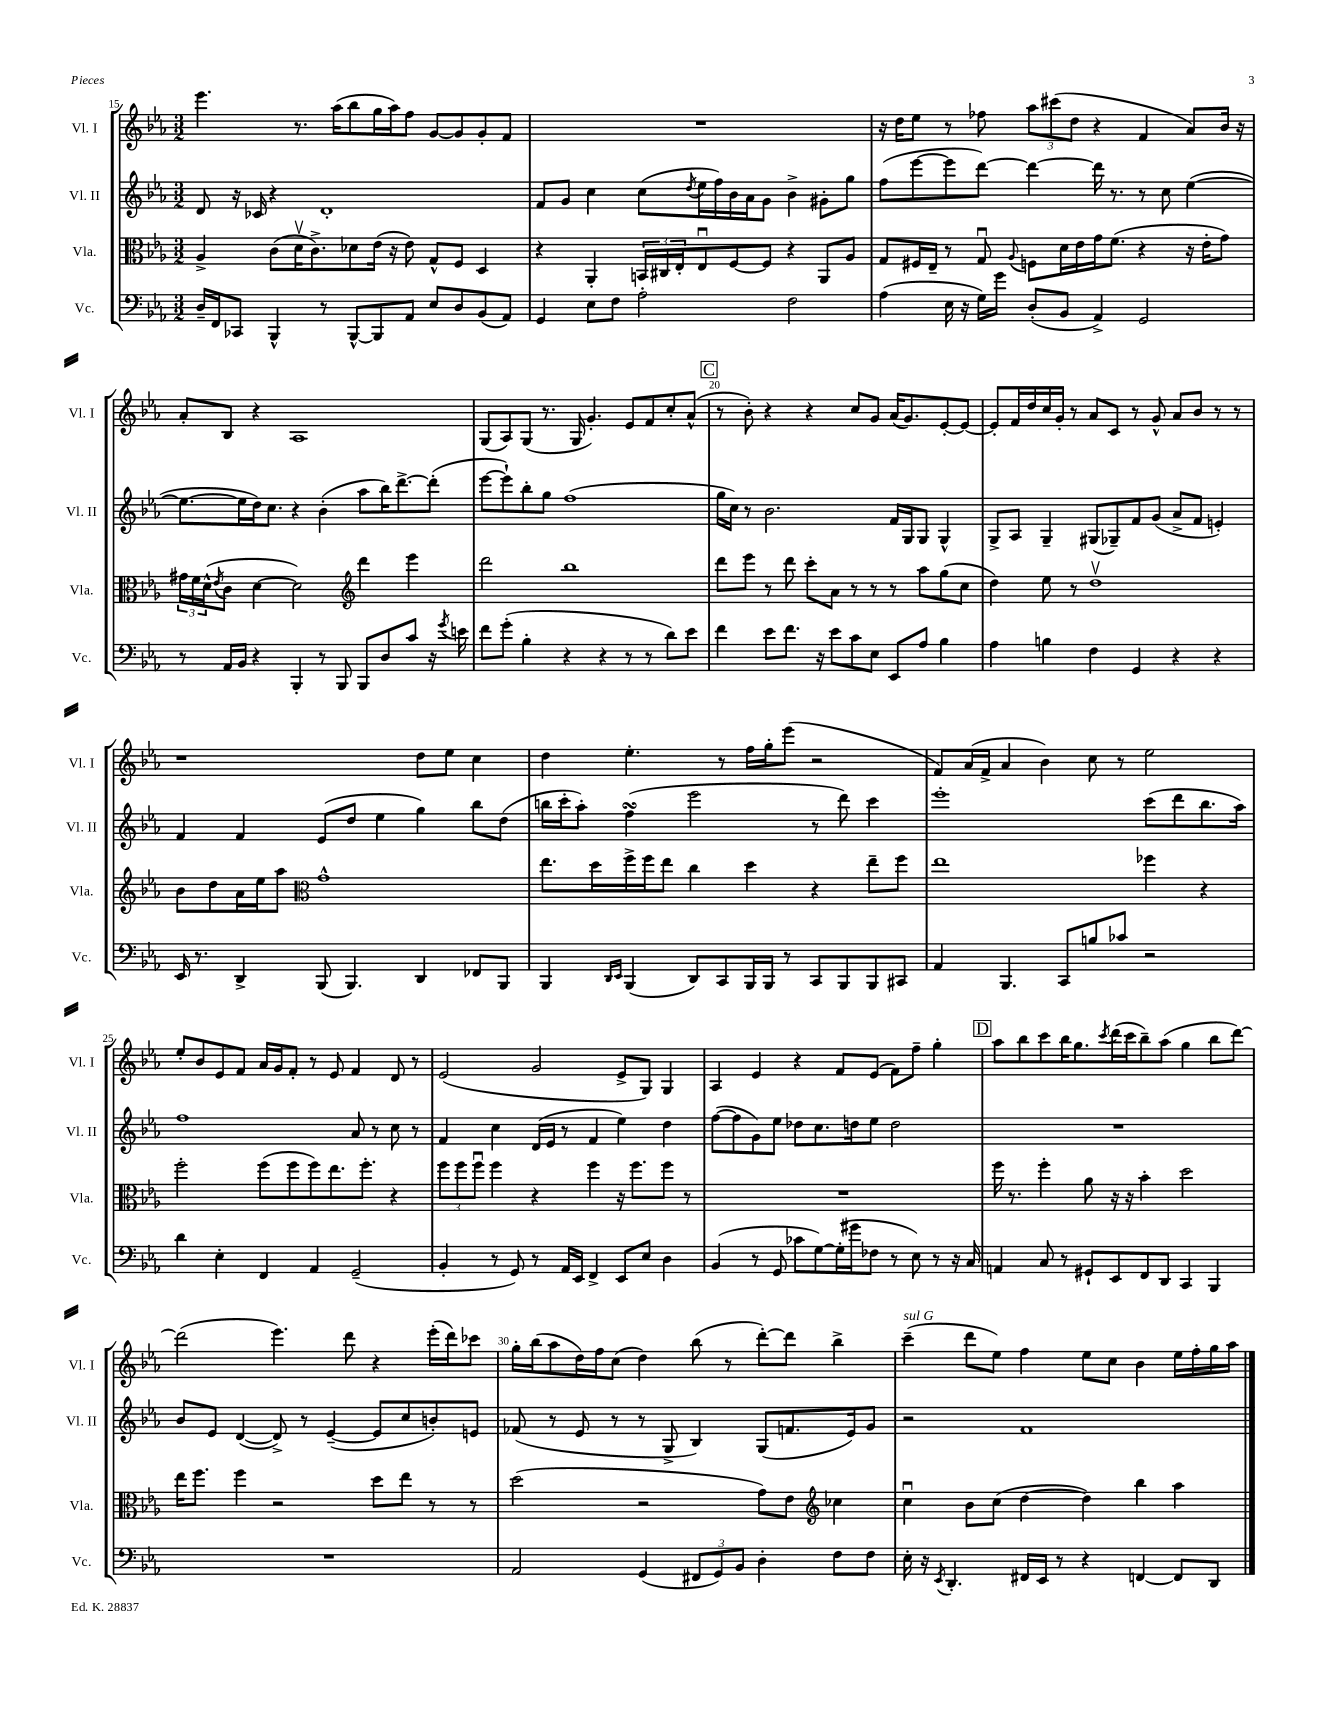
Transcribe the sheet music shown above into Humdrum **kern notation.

**kern	**kern	**kern	**kern
*staff4	*staff3	*staff2	*staff1
*clefF4	*clefC3	*clefG2	*clefG2
*k[b-e-a-]	*k[b-e-a-]	*k[b-e-a-]	*k[b-e-a-]
*M3/2	*M3/2	*M3/2	*M3/2
16D~	4A-^	8d	4.eee-
16FF	.	.	.
8CC-	.	16r	.
.	.	16c-	.
4BBB-^^	(8c	4r	.
.	16dv	.	8.r
.	8.c^)	.	.
8r	.	1d'	.
.	.	.	(16aa-
[8BBB-^^	8d-	.	8bb-
8BBB-]	(16e-	.	16gg
.	16r	.	16aa-)
8AA-	8e-)	.	8ff
8E-	8G^^	.	[8g
8D	8F	.	8g]
(8BB-	4D	.	8g'
8AA-)	.	.	8f
=	=	=	=
4GG	4r	8f	1.r
.	.	8g	.
8E-	4AA-'	4cc	.
8F	.	.	.
2A-'	24BB	(8cc	.
.	24C#	.	.
.	24E-'	.	.
.	.	8qdd	.
.	8E-u	16ee-	.
.	.	16ff)	.
.	[8F	16b-	.
.	.	16a-	.
.	8F]	8g	.
2F	4r	4b-^	.
.	8AA-	8g#'	.
.	8A-	8gg	.
=	=	=	=
(4A-	8G	(8ff	16r
.	.	.	16dd
.	16F#	[8eee-	8ee-
.	16E-~	.	.
16E-	8r	8eee-]	8r
16r	.	.	.
16G)	8Gu	[8ddd)	8ff-
16g	.	.	.
.	8qqA-	.	.
(8D'	8F	4ddd_	12aa-
.	.	.	(12ccc#
8BB-	16d	.	.
.	.	.	12dd
.	16e-	.	.
4AA-^)	16g	16ddd]	4r
.	(8.f	8.r	.
2GG	4r	8r	4f
.	.	8cc	.
.	16r	([4ee-	8a-)
.	16e-'	.	.
.	8g)	.	16b-
.	.	.	16r
=	=	=	=
8r	24g#	8.ee-_	8a-'
.	24f	.	.
.	(24d^^	.	.
.	8qe-	.	.
16AA-	8c	.	8B-
16BB-	.	16ee-]	.
4r	[4d	16dd)	4r
.	.	8.cc	.
4BBB-'	2d])	4r	1A-
8r	.	(4b-'	.
8BBB-	.	.	.
*	*clefG2	*	*
8BBB-	4ddd	8aa-	.
8D	.	16bb-)	.
.	.	[8.ddd^	.
8c	4eee-	.	.
16r	.	(8ddd']	.
8qg	.	.	.
16e	.	.	.
=	=	=	=
8f	2ddd	[8eee-	(8G
(8g'	.	8eee-`])	8A-)
4B-'	.	8bb-'	(8G
.	.	8gg	8.r
4r	1bb-	(1ff	.
.	.	.	16G
.	.	.	4.g')
4r	.	.	.
8r	.	.	8e-
8r	.	.	8f
8d)	.	.	8cc'
8e-	.	.	(8a-^^
=	=	=	=
4f	8ddd	16gg	8r
.	.	16cc)	.
.	8eee-	8r	8b-')
8e-	8r	2.b-	4r
8.f	8ddd	.	.
.	8ccc'	.	4r
16r	.	.	.
8e-	8a-	.	.
8c	8r	.	8cc
8E-	8r	.	8g
8EE-	8r	16f	(16a-
.	.	16G	8.g)
8A-	8aa-	8G	.
4B-	(8gg	4G^^	[8e-'
.	8cc	.	8e-_
=	=	=	=
4A-	4dd)	8G^	8e-']
.	.	8A-	16f
.	.	.	16dd
4B	8ee-	4G~	16cc
.	.	.	16g'
.	8r	.	8r
4F	1ddv	(8G#	8a-
.	.	8G-~)	8c
4GG	.	8f	8r
.	.	(8g	8g^^
4r	.	8a-^	8a-
.	.	8f	8b-
4r	.	4e')	8r
.	.	.	8r
=	=	=	=
16EE-	8b-	4f	1r
8.r	.	.	.
.	8dd	.	.
4DD^	16a-	4f	.
.	16ee-	.	.
.	8aa-	.	.
*	*clefC3	*	*
(8BBB-	1g^^	(8e-	.
4.BBB-)	.	8dd	.
.	.	4ee-	.
4DD	.	4gg)	8dd
.	.	.	8ee-
8FF-	.	8bb-	4cc
8BBB-	.	(8dd	.
=	=	=	=
4BBB-	8.ee-	16bb	4dd
.	.	16ccc'	.
.	.	8aa-')	.
.	16dd	.	.
16qqDD	.	.	.
16qqEE-	.	.	.
(4BBB-	16ff^	(4ff	4.ee-'
.	16ff	.	.
.	8ee-	.	.
8DD)	4cc	2eee-	.
8CC	.	.	8r
16BBB-	4dd	.	16ff
16BBB-	.	.	16gg'
8r	.	.	(8eee-
8CC	4r	8r	2r
8BBB-	.	8ddd)	.
8BBB-	8ee-~	4ccc	.
8CC#	8ff	.	.
=	=	=	=
4AA-	1ee-	1eee-'	8f)
.	.	.	(16a-
.	.	.	16f^
4.BBB-	.	.	4a-
.	.	.	4b-)
8CC	.	.	.
8B	.	.	8cc
8c-	.	.	8r
2r	4ff-	(8ccc	2ee-
.	.	8ddd	.
.	4r	8.bb-	.
.	.	16aa-)	.
=	=	=	=
4d	2ff'	1ff	8ee-'
.	.	.	8b-
4E-'	.	.	8e-
.	.	.	8f
4FF	(8ff	.	16a-
.	.	.	16g
.	8ff	.	8f'
4AA-	8ff)	.	8r
.	8.ee-	.	8e-
(2GG~	.	8a-	4f
.	8.ff'	.	.
.	.	8r	.
.	4r	8cc	8d
.	.	8r	8r
=	=	=	=
4BB-'	12ff	4f	(2e-
.	12ff	.	.
.	12ffu	.	.
8r	4ff	4cc	.
8GG)	.	.	.
8r	4r	(16d	2g
.	.	16e-	.
16AA-	.	8r	.
16EE-	.	.	.
4FF^	4ff	4f	.
8EE-	16r	4ee-)	8e-^
.	8.ff	.	.
8E-	.	.	8G)
4D	8ff	4dd	4G
.	8r	.	.
=	=	=	=
(4BB-	1.r	([8ff	4A-
.	.	8ff]	.
8r	.	8g)	4e-
8GG	.	8ee-	.
8c-	.	8dd-	4r
[8G)	.	8.cc	.
(16G']	.	.	8f
16g#	.	16dd	.
8F-	.	8ee-	(8e-
8r	.	2dd	8f)
8E-)	.	.	8ff~
8r	.	.	4gg'
16r	.	.	.
16C	.	.	.
=	=	=	=
4AA	16ff	1.r	8aa-
.	8.r	.	.
.	.	.	8bb-
8C	4ff'	.	8ccc
8r	.	.	16bb-
.	.	.	8.gg
8GG#`	8a-	.	.
.	.	.	8qccc
8EE-	16r	.	(16ddd
.	16r	.	16ccc
8FF	4b-'	.	8bb-~)
8DD	.	.	(8aa-
4CC	2dd	.	4gg
4BBB-	.	.	8bb-
.	.	.	[8ddd)
=	=	=	=
1.r	16ee-	8b-	(2ddd]
.	8.ff	.	.
.	.	8e-	.
.	4ff	([4d	.
.	2r	8d^])	4.eee-)
.	.	8r	.
.	.	([4e-~	.
.	.	.	8ddd
.	8dd	8e-]	4r
.	8ee-	8cc	.
.	8r	8b')	(16eee-'
.	.	.	16ddd)
.	8r	8e	8ccc-
=	=	=	=
2AA-	(2dd	(8f-	16gg'
.	.	.	(16bb-
.	.	8r	8aa-
.	.	8e-	16dd)
.	.	.	16ff
.	.	8r	(8cc
(4GG	2r	8r	4dd)
.	.	8G^	.
12FF#	.	4B-)	(8bb-
12GG)	.	.	.
.	.	.	8r
12BB-	.	.	.
4D'	8g)	(8G	[8ddd')
.	8e-	8.f	8ddd]
*	*clefG2	*	*
8F	4cc-	.	4bb-^
.	.	16e-)	.
8F	.	8g	.
=	=	=	=
16E-'	4ccu	2r	(4ccc~
16r	.	.	.
8qEE-	.	.	.
4.DD'	.	.	.
.	8b-	.	8ddd
.	(8cc	.	8ee-)
16FF#	[4dd	1f	4ff
16EE-	.	.	.
8r	.	.	.
4r	4dd])	.	8ee-
.	.	.	8cc
[4FF	4bb-	.	4b-
8FF]	4aa-	.	16ee-
.	.	.	16ff'
8DD	.	.	16gg
.	.	.	16aa-
==	==	==	==
*-	*-	*-	*-
